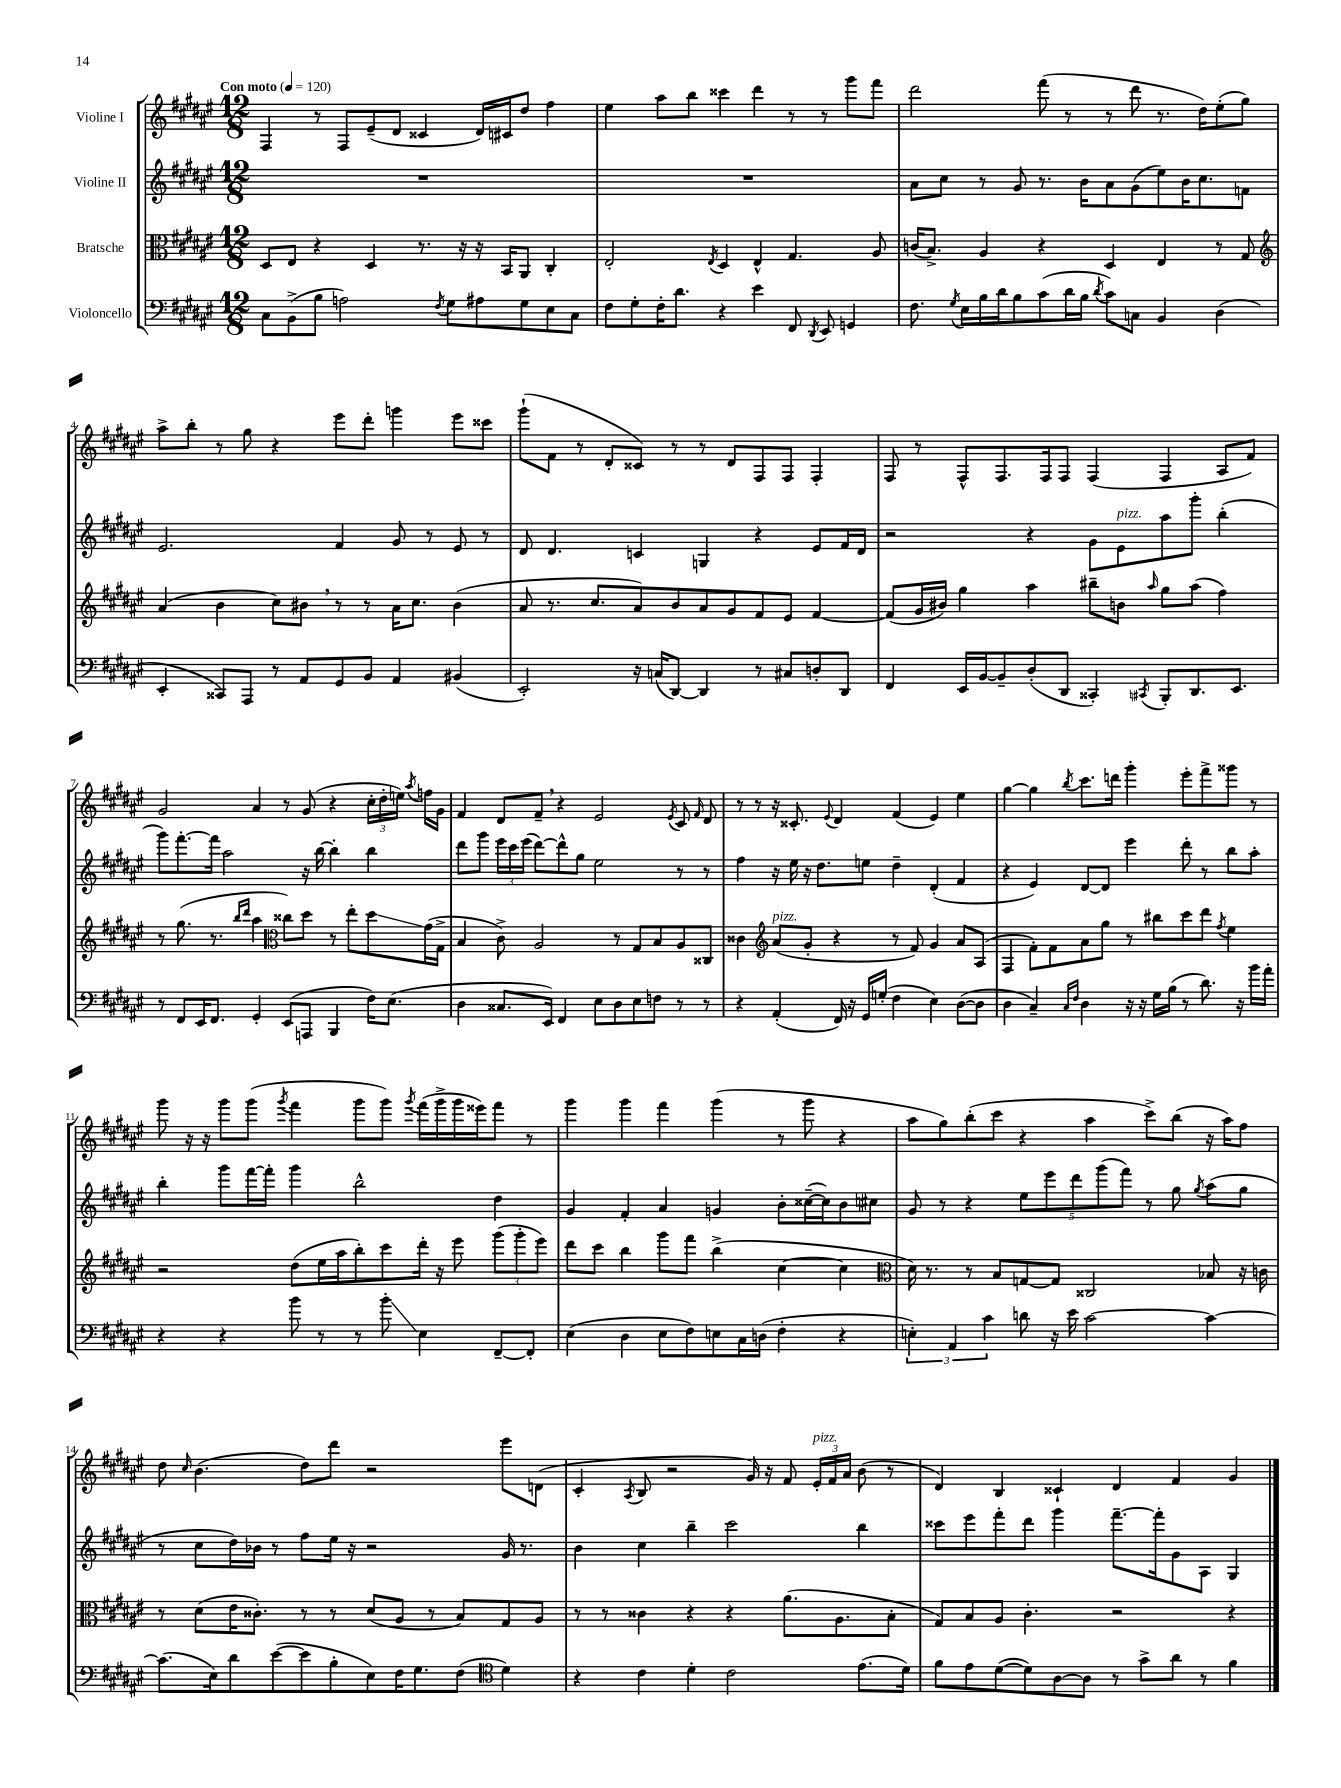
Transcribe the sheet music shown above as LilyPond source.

<<
\new StaffGroup <<
\new Staff = "s0" \with { instrumentName = "Violine I" } {
    \clef treble \key fis \major \numericTimeSignature \time 12/8 \tempo "Con moto" 4 = 120
    \autoBeamOff fis4 r8 fis8[ eis'8--( dis'8] cisis'4 dis'16[) cis'16 dis''8] fis''4 |
    eis''4 ais''8[ b''8] cisis'''4 dis'''4 r8 r8 gis'''8[ fis'''8] |
    dis'''2 fis'''8( r8 r8 dis'''8 r8. dis''16[) eis''8-.( gis''8]) |
    ais''8[-> b''8]-. r8 gis''8 r4 eis'''8[ dis'''8]-. g'''4 eis'''8[ cisis'''8] |
    gis'''8[-!( fis'8] r8 dis'8[-. cisis'8]) r8 r8 dis'8[ fis8 fis8] fis4-. |
    fis8 r8 fis8[-^ fis8. fis16 fis8] fis4( fis4 ais8[ fis'8]) |
    gis'2 ais'4 r8 gis'8( r4 \tuplet 3/2 { cis''16[-. dis''16-. e''16]) } \acciaccatura { ais''8 } f''16[ gis'16] |
    fis'4 dis'8[ fis'8]-- \breathe r4 eis'2 \acciaccatura { eis'8 } cis'8 \grace { fis'16 } dis'8 |
    r8 r8 r16 cisis'8.-. \appoggiatura { eis'8 } dis'4 fis'4( eis'4) eis''4 |
    gis''4~ gis''4 \acciaccatura { b''8 } cis'''8.[ d'''16] gis'''4-. eis'''8[-. fis'''8-> gisis'''8] r8 |
    gis'''8 r16 r16 gis'''8[ gis'''8]( \acciaccatura { gis'''8 } fis'''4 gis'''8[ gis'''8]) \acciaccatura { gis'''8 } fis'''16[( gis'''16-> gis'''16 eisis'''16) fis'''8] r8 |
    gis'''4 gis'''4 fis'''4 gis'''4( r8 gis'''8 r4 |
    ais''8[ gis''8) b''8-.( cis'''8] r4 ais''4 cis'''8[->) b''8]( r16 ais''16[) fis''8] |
    dis''8 \grace { cis''16 } b'4.( dis''8[) dis'''8] r2 eis'''8[ d'8]( |
    cis'4-. \acciaccatura { ais8 } b8 r2 gis'16) r16 fis'8 \tuplet 3/2 { eis'16[-.^\markup { \italic "pizz." } fis'16 ais'16] } b'8( r8 |
    dis'4) b4 cisis'4-! dis'4 fis'4 gis'4 \bar "|." |
}
\new Staff = "s1" \with { instrumentName = "Violine II" } {
    \clef treble \key fis \major \numericTimeSignature \time 12/8
    \autoBeamOff R1. |
    R1. |
    ais'8[ cis''8] r8 gis'8 r8. b'16[ ais'8 gis'8( eis''8) b'16 cis''8. f'8] |
    eis'2. fis'4 gis'8 r8 eis'8 r8 |
    dis'8 dis'4. c'4 g4 r4 eis'8[ fis'16 dis'16] |
    r2 r4 gis'8[ eis'8^\markup { \italic "pizz." } ais''8 gis'''8]-. b''4-.( |
    gis'''8[) fis'''8.~-. fis'''16] ais''2 r16 b''16~ b''4-. b''4 |
    dis'''8[ gis'''8] \tuplet 3/2 { eis'''16[ cis'''16 eis'''16]( } dis'''8[~) dis'''8-^ gis''8] eis''2 r8 r8 |
    fis''4 r16 eis''16 r16 dis''8.[ e''8] dis''4-- dis'4-.( fis'4 |
    r4 eis'4) dis'8[~ dis'8] eis'''4 dis'''8-. r8 b''8[ ais''8]-. |
    b''4-. gis'''8[ fis'''16~ fis'''16]-. gis'''4 b''2-^ dis''4 |
    gis'4 fis'4-. ais'4 g'4 b'8[-. cisis''16~--( cisis''16) b'8 cis''8] |
    gis'8 r8 r4 \tuplet 5/4 { eis''8[ eis'''8 dis'''8 gis'''8( fis'''8]) } r8 gis''8 \acciaccatura { gis''8 } ais''8[( gis''8] |
    r8 cis''8[ dis''16) bes'16] r8 fis''8[ eis''16] r16 r2 gis'16 r8. |
    b'4 cis''4 b''4-- cis'''2 b''4 |
    cisis'''8[ eis'''8 fis'''8-. dis'''8] gis'''4 fis'''8.[~-- fis'''16-. gis'8 ais8] gis4 \bar "|." |
}
\new Staff = "s2" \with { instrumentName = "Bratsche" } {
    \clef alto \key fis \major \numericTimeSignature \time 12/8
    \autoBeamOff dis8[ eis8] r4 dis4 r8. r16 r16 b,16[ ais,8] cis4-. |
    eis2-. \acciaccatura { eis8 } dis4 eis4-^ gis4. ais8 |
    c'16[( b8.]->) ais4 r4 dis4 eis4 r8 gis8 |
    \clef treble ais'4( b'4 cis''8[) bis'8] \breathe r8 r8 ais'16[ cis''8.] bis'4( |
    ais'8 r8. cis''8.[ ais'8) b'8 ais'8 gis'8 fis'8 eis'8] fis'4~ |
    fis'8[( gis'16 bis'16]) gis''4 ais''4 bis''8[-- b'8] \grace { ais''16 } gis''8[ ais''8]( fis''4) |
    r8 gis''8.( r8. \grace { b''16[ dis'''16] } ais''4 \clef alto cisis''8[) dis''8] r8 eis''8[-. dis''8\glissando gis'16( gis16]-> |
    b4 cis'8->) ais2 r8 gis8[ b8 ais8 cisis8] |
    cisis'4 \clef treble ais'8[^\markup { \italic "pizz." }( gis'8]-. r4 r8 fis'8) gis'4 ais'8[ ais8]( |
    fis4 fis'8[-.) fis'8 ais'8 gis''8] r8 bis''8[ cis'''8 dis'''8] \acciaccatura { fis''8 } eis''4 |
    r2 dis''8[( eis''16 ais''16 b''8-.) cis'''8 dis'''16]-. r16 eis'''8 \tuplet 3/2 { gis'''8[( gis'''8-. eis'''8]) } |
    dis'''8[ cis'''8] b''4 gis'''8[ fis'''8] b''4->( cis''4~ cis''4 |
    \clef alto dis'16) r8. r8 b8[ g8~ g8] cisis2 bes8 r16 c'16 |
    r8 dis'8[( eis'16 cisis'8.]-.) r8 r8 dis'8[( ais8] r8 b8[) gis8 ais8] |
    r8 r8 cisis'4 r4 r4 ais'8.[( ais8. b8]-. |
    gis8[) b8 ais8] cis'4.-. r2 r4 \bar "|." |
}
\new Staff = "s3" \with { instrumentName = "Violoncello" } {
    \clef bass \key fis \major \numericTimeSignature \time 12/8
    \autoBeamOff cis8[ b,8->( b8] a2) \acciaccatura { fis8 } gis8[ ais8 gis8 eis8 cis8] |
    fis8[ gis8-. fis16-. dis'8.] r4 eis'4 fis,8 \acciaccatura { dis,8 } eis,8 g,4 |
    fis8. \acciaccatura { gis8 } eis16[ b16 dis'16 b8 cis'8( dis'16 b16] \acciaccatura { dis'8 } cis'8[) c8] b,4 dis4( |
    eis,4-. cisis,8[) ais,,8] r8 ais,8[ gis,8 b,8] ais,4 bis,4( |
    eis,2-.) r16 c16[( dis,8]~) dis,4 r8 cis8[ d8-. dis,8] |
    fis,4 eis,16[ b,16~ b,8-- dis8-.( dis,8] cisis,4-.) \acciaccatura { cis,8 } b,,8[-. dis,8. eis,8.] |
    r8 fis,8[ eis,16 fis,8.] gis,4-. eis,8[( a,,8] b,,4 fis16[) eis8.]( |
    dis4 cisis8.[ eis,16]) fis,4 eis8[ dis8 eis8 f8] r8 r8 |
    r4 ais,4-.( fis,16) r16 gis,16[ g16]-.( fis4 eis4) dis8[~( dis8] |
    dis4 cis4--) \grace { cis16[ fis16] } dis4 r16 r16 gis16[ b16]( r8 dis'8.) r16 b'16[ ais'16]-. |
    r4 r4 b'8 r8 r8 b'8-.\glissando eis4 fis,8[~-- fis,8]-. |
    eis4( dis4 eis8[ fis8) e8 cis16 d16]( fis4-. r4 |
    \tuplet 3/2 { e4-.) ais,4 cis'4 } d'8 r16 eis'16 cis'2~ cis'4~ |
    cis'8.[( eis16) dis'8 eis'8~( eis'8 b8-. eis8) fis16 gis8. fis8]( \clef tenor dis'4) |
    r4 cis'4 dis'4-. cis'2 eis'8.[( dis'16]) |
    fis'8[ eis'8 dis'8~( dis'8) ais8~ ais8] r8 gis'8[-> ais'8] r8 fis'4 \bar "|." |
}
>>
>>
